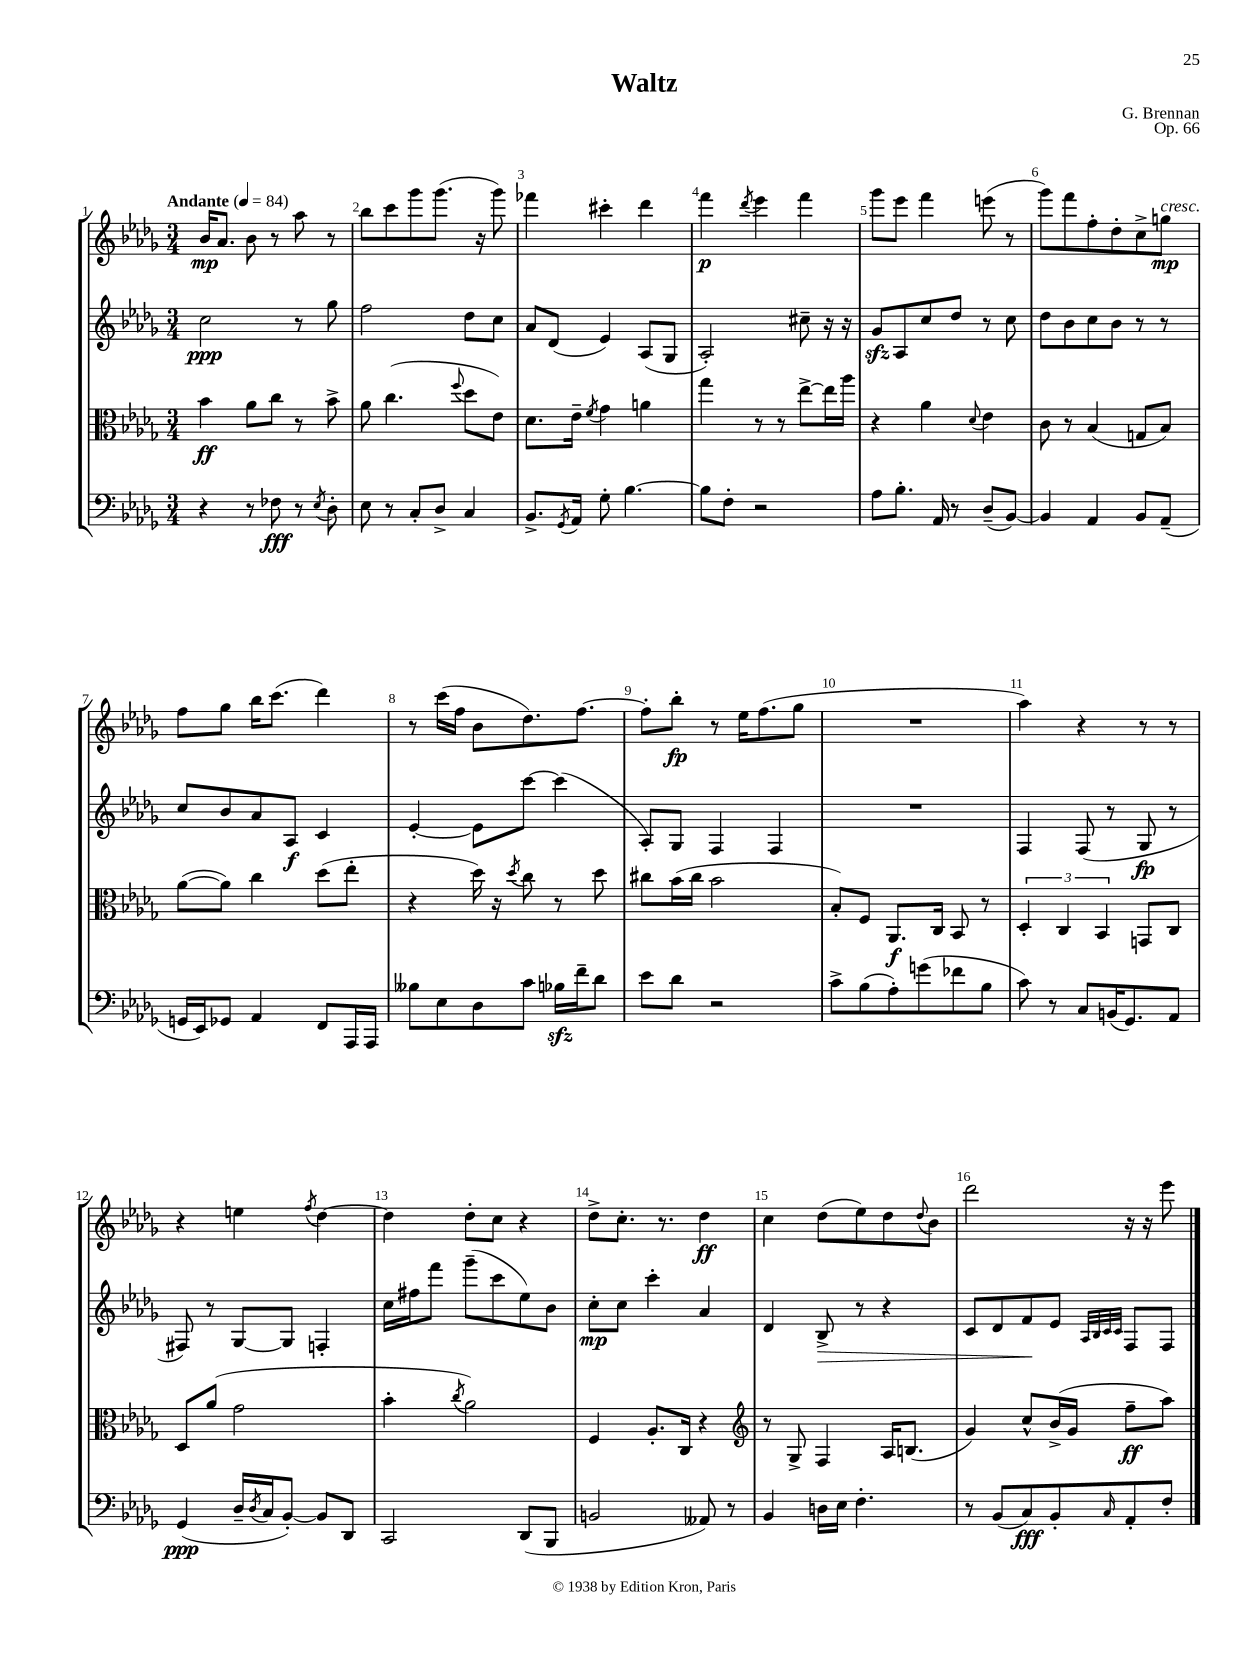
\header { title = "Waltz" composer = "G. Brennan" opus = "Op. 66" }
<<
\new StaffGroup <<
\new Staff = "s0" {
    \clef treble \key des \major \numericTimeSignature \time 3/4 \tempo "Andante" 4 = 84
    bes'16\mp aes'8. bes'8 r8 aes''8 r8 |
    bes''8 c'''8 ges'''8 ges'''8.( r16 ges'''8) |
    fes'''4 cis'''4-. des'''4 |
    f'''4\p \acciaccatura { des'''8 } ees'''4 f'''4 |
    ges'''8 ees'''8 f'''4 e'''8( r8 |
    ges'''8) f'''8 f''8-. des''8-. c''8-> g''8\mp^\markup { \italic "cresc." } |
    f''8 ges''8 bes''16 c'''8.( des'''4) |
    r8 c'''16( f''16 bes'8 des''8.) f''8.~ |
    f''8-. bes''8-.\fp r8 ees''16 f''8.( ges''8 |
    R2. |
    aes''4) r4 r8 r8 |
    r4 e''4 \acciaccatura { f''8 } des''4~ |
    des''4 des''8-. c''8 r4 |
    des''8-> c''8.-. r8. des''4\ff |
    c''4 des''8( ees''8) des''8 \appoggiatura { des''8 } bes'8 |
    des'''2 r16 r16 ees'''8 \bar "|." |
}
\new Staff = "s1" {
    \clef treble \key des \major \numericTimeSignature \time 3/4
    c''2\ppp r8 ges''8 |
    f''2 des''8 c''8 |
    aes'8 des'8( ees'4) aes8( ges8 |
    aes2-.) cis''8-- r16 r16 |
    ges'8\sfz aes8 c''8 des''8 r8 c''8 |
    des''8 bes'8 c''8 bes'8 r8 r8 |
    c''8 bes'8 aes'8 aes8\f c'4 |
    ees'4~-. ees'8 c'''8~ c'''4( |
    aes8-.) ges8 f4 f4 |
    R2. |
    f4 f8( r8 ges8\fp r8 |
    fis8) r8 ges8~ ges8 f4-. |
    c''16 fis''16 f'''8 ges'''8--( c'''8 ees''8) bes'8 |
    c''8-.\mp c''8 c'''4-. aes'4 |
    des'4 bes8->\> r8 r4 |
    c'8 des'8 f'8\! ees'8 \grace { aes32 bes32 c'32 c'32 } f8 f8 \bar "|." |
}
\new Staff = "s2" {
    \clef alto \key des \major \numericTimeSignature \time 3/4
    bes'4\ff aes'8 c''8 r8 bes'8-> |
    aes'8 c''4.( \appoggiatura { f''8 } des''8 ees'8) |
    des'8. ees'16-- \acciaccatura { f'8 } ges'4 a'4 |
    ges''4 r8 r8 ees''8~-> ees''16 aes''16 |
    r4 aes'4 \appoggiatura { des'8 } ees'4 |
    c'8 r8 bes4( g8 bes8) |
    aes'8~( aes'8) c''4 des''8( ees''8-. |
    r4 des''16) r16 \acciaccatura { des''8 } c''8 r8 des''8 |
    cis''8 bes'16( cis''16 bes'2 |
    bes8-.) f8 aes,8.\f c16 bes,8 r8 |
    \tuplet 3/2 { des4-. c4 bes,4 } g,8 c8 |
    des8 aes'8( ges'2 |
    bes'4-. \acciaccatura { c''8 } aes'2) |
    f4 aes8.-. c16 r4 |
    \clef treble r8 ges8-> f4 aes16 b8.( |
    ges'4) c''8-^ bes'16->( ges'16 f''8--\ff aes''8) \bar "|." |
}
\new Staff = "s3" {
    \clef bass \key des \major \numericTimeSignature \time 3/4
    r4 r8 fes8\fff r8 \acciaccatura { ees8 } des8-. |
    ees8 r8 c8-. des8-> c4 |
    bes,8.-> \acciaccatura { ges,8 } aes,16 ges8-. bes4.~ |
    bes8 f8-. r2 |
    aes8 bes8.-. aes,16 r8 des8--( bes,8~) |
    bes,4 aes,4 bes,8 aes,8--( |
    g,16 ees,16) ges,8 aes,4 f,8 aes,,16 aes,,16 |
    beses8 ees8 des8 c'8 bes16\sfz f'16-- des'8 |
    ees'8 des'8 r2 |
    c'8-> bes8( aes8-.) g'8( fes'8 bes8 |
    c'8) r8 c8 b,16( ges,8.) aes,8 |
    ges,4\ppp( des16-- \acciaccatura { des8 } c16 bes,8~-.) bes,8 des,8 |
    c,2 des,8( bes,,8 |
    b,2 aeses,8) r8 |
    bes,4 d16 ees16 f4.-. |
    r8 bes,8( c8\fff) bes,8-. \grace { c16 } aes,8-. f8-. \bar "|." |
}
>>
>>
\layout { \context { \Score \override BarNumber.break-visibility = ##(#f #t #t) barNumberVisibility = #all-bar-numbers-visible } }
